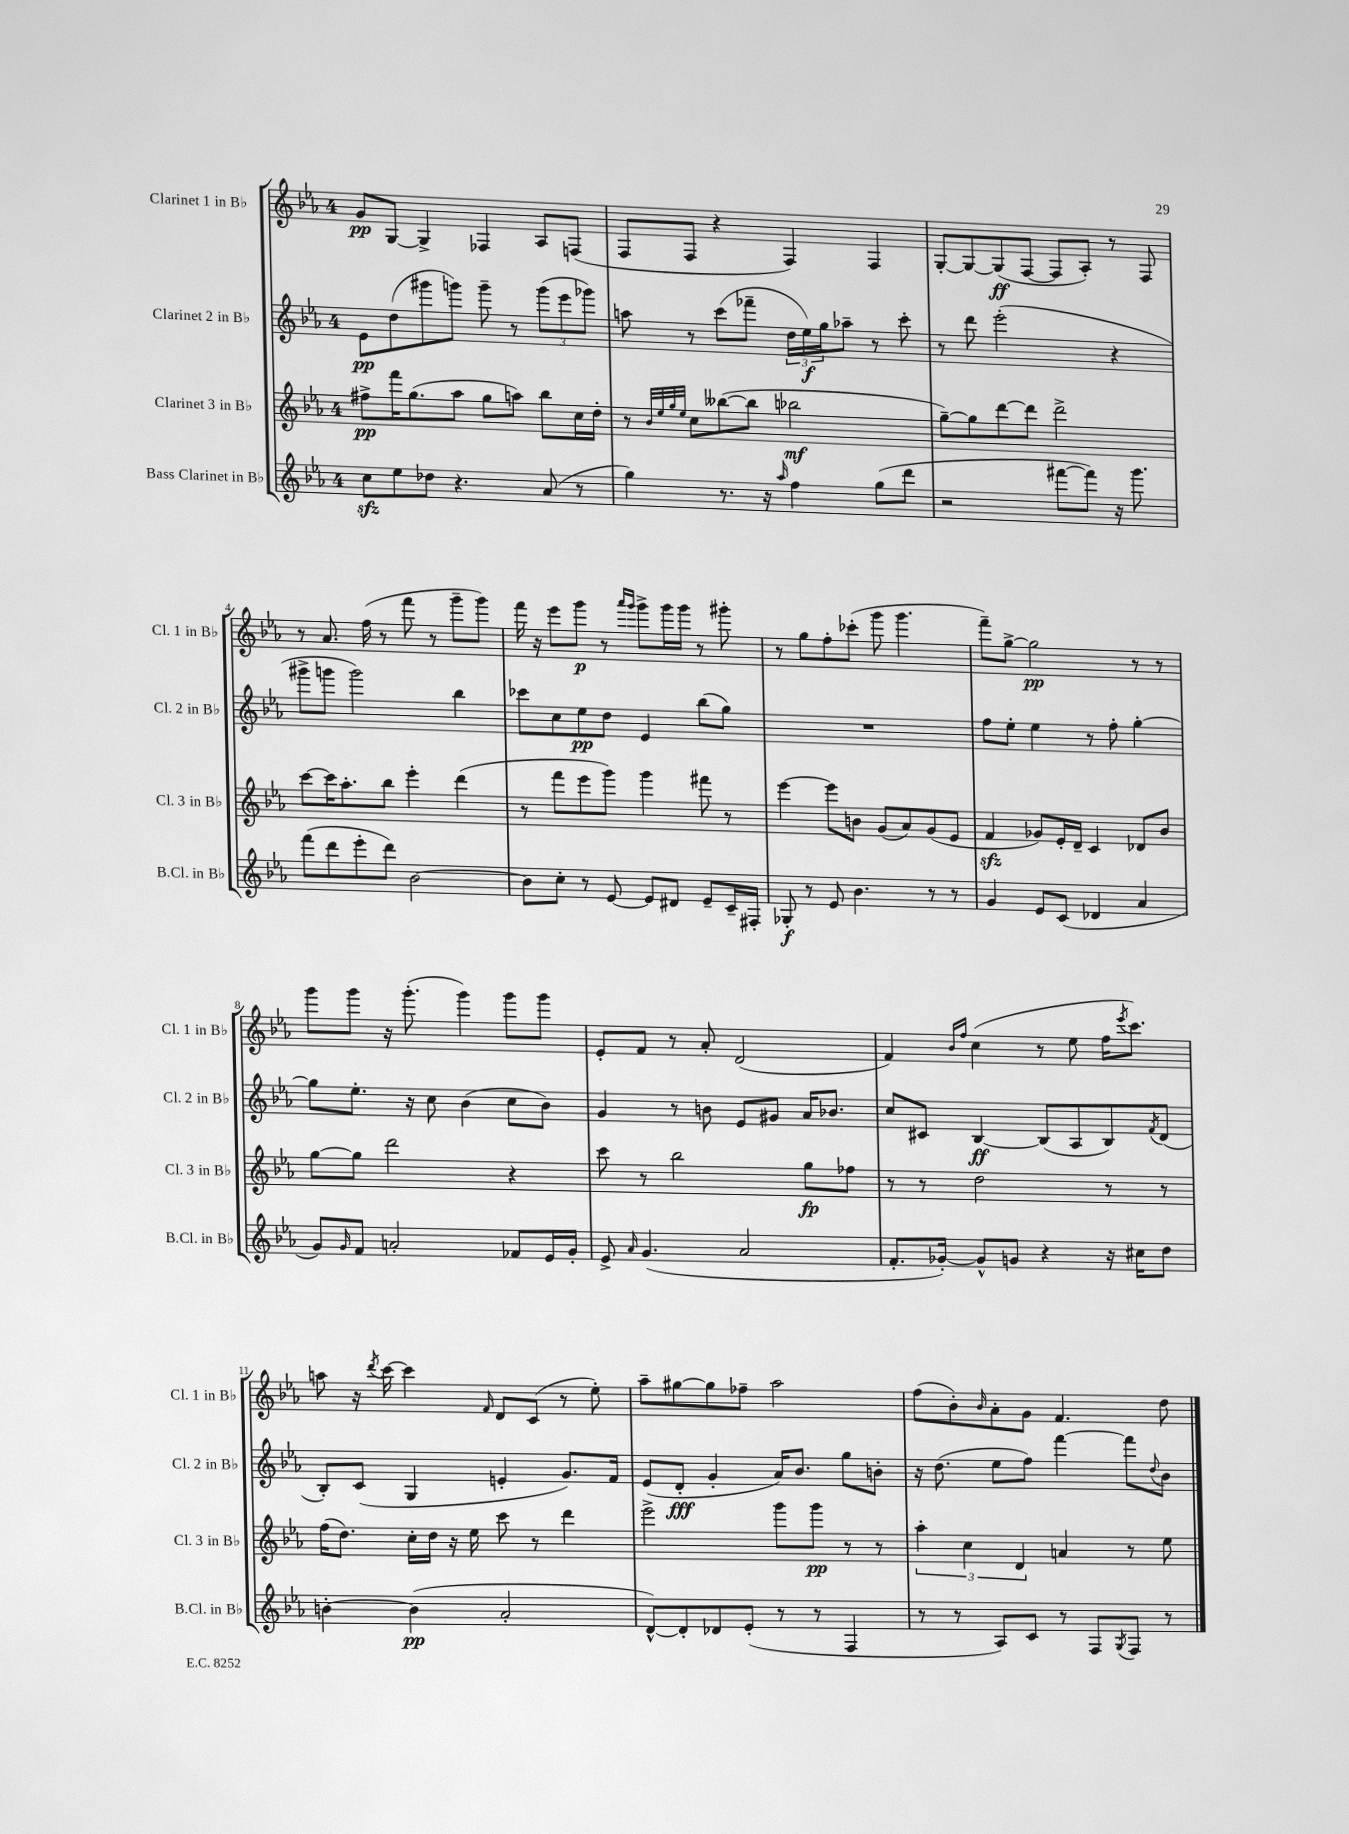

**kern	**dynam	**kern	**dynam	**kern	**dynam	**kern	**dynam
*part4	*part4	*part3	*part3	*part2	*part2	*part1	*part1
*staff4	*staff4	*staff3	*staff3	*staff2	*staff2	*staff1	*staff1
*I"Bass Clarinet in B♭	*	*I"Clarinet 3 in B♭	*	*I"Clarinet 2 in B♭	*	*I"Clarinet 1 in B♭	*
*I'B.Cl. in B♭	*	*I'Cl. 3 in B♭	*	*I'Cl. 2 in B♭	*	*I'Cl. 1 in B♭	*
*clefG2	*	*clefG2	*	*clefG2	*	*clefG2	*
*k[b-e-a-]	*	*k[b-e-a-]	*	*k[b-e-a-]	*	*k[b-e-a-]	*
*M4/4	*	*M4/4	*	*M4/4	*	*M4/4	*
=1	=1	=1	=1	=1	=1	=1	=1
8cczz\L	.	8ff#X^\L	pp	8e-\L	pp	8g/L	pp
8ee-\	.	16fff\K	.	(8dd\	.	[8G/J	.
.	.	(8.gg\	.	.	.	.	.
8dd-X\J	.	.	.	8ggg#X\	.	4G^/]	.
4.r	.	8aa-\J	.	8gggn\J)	.	.	.
.	.	8gg\L	.	8ggg~\	.	4F-X/	.
.	.	8aan\J)	.	8r	.	.	.
(8a-/	.	8bb-\L	.	(12ggg\L	.	8A-/L	.
.	.	.	.	12eee-\	.	.	.
8r	.	16cc\L	.	.	.	(8Fn/J	.
.	.	.	.	12ggg-X\J)	.	.	.
.	.	16dd'\JJ	.	.	.	.	.
=2	=2	=2	=2	=2	=2	=2	=2
4gg\)	.	8r	.	8aan\	.	8F/L	.
.	.	32qqb-/LLL	.	.	.	.	.
.	.	32qqee-/	.	.	.	.	.
.	.	32qqgg/	.	.	.	.	.
.	.	32qqee-/JJJ	.	.	.	.	.
.	.	8cc\L	.	8r	.	8F/J	.
8.r	.	([8bb--X\	.	(8ccc\L	.	4r	.
.	.	8bb--\J]	.	8fff-X~\J	.	.	.
16r	.	.	.	.	.	.	.
16qqaa-/	.	.	.	.	.	.	.
4ff\	.	2bb-X\	mf	24dd\LL	.	4F/)	.
.	.	.	.	24ee-\)	f	.	.
.	.	.	.	24gg\J	.	.	.
.	.	.	.	8aa-X~\J	.	.	.
(8gg\L	.	.	.	8r	.	4F/	.
8ddd\J	.	.	.	8ccc'\	.	.	.
=3	=3	=3	=3	=3	=3	=3	=3
2r	.	[8gg~\L)	.	8r	.	[8G'/L	.
.	.	8gg\]	.	8ddd\	.	8G/_	.
.	.	[8ddd\	.	(2eee-'\	.	(8G/]	ff
.	.	8ddd\J]	.	.	.	[8F/J	.
[8fff#X\L	.	2ddd^\	.	.	.	8F/L]	.
8fff#\J])	.	.	.	.	.	8A-'/J)	.
16r	.	.	.	4r	.	8r	.
8.ggg\	.	.	.	.	.	.	.
.	.	.	.	.	.	8F/	.
!!LO:LB:g=z
=4	=4	=4	=4	=4	=4	=4	=4
(8fff\L	.	[8ccc\L	.	8ggg#X^\L	.	8r	.
8ddd\	.	16ccc\K]	.	8gggn\J	.	8.a-/	.
.	.	8.aa-'\	.	.	.	.	.
8eee-'\	.	.	.	2ggg\)	.	.	.
.	.	.	.	.	.	(16ff\	.
8ddd\J)	.	8bb-\J	.	.	.	8r	.
[2b-\	.	4eee-'\	.	.	.	8fff\	.
.	.	.	.	.	.	8r	.
.	.	(4ddd\	.	4bb-\	.	8ggg~\L	.
.	.	.	.	.	.	8ggg\J)	.
=5	=5	=5	=5	=5	=5	=5	=5
8b-\L]	.	8r	.	8ccc-X\L	.	16fff\	.
.	.	.	.	.	.	16r	.
8cc'\J	.	8fff\L	.	8cc\	.	8eee-\L	.
8r	.	8eee-\	.	8ee-\	pp	8ggg\J	p
[8e-/	.	8ggg\J)	.	8dd\J	.	8r	.
.	.	.	.	.	.	16qqaaa-/LL	.
.	.	.	.	.	.	16qqggg/JJ	.
8e-/L]	.	4ggg\	.	4e-/	.	8ggg^\L	.
8d#X/J	.	.	.	.	.	16ggg\L	.
.	.	.	.	.	.	16ggg\JJ	.
8e-~/L	.	8fff#X\	.	(8bb-\L	.	8r	.
16c~/L	.	8r	.	8gg\J)	.	8ggg#X'\	.
16F#X'/JJ	.	.	.	.	.	.	.
=6	=6	=6	=6	=6	=6	=6	=6
8G-X'/	f	[4eee-\	.	1r	.	8r	.
8r	.	.	.	.	.	8gg\L	.
8e-/	.	8eee-\L]	.	.	.	8ff'\	.
4.b-\	.	8bn\J	.	.	.	(8ccc-X'\J	.
.	.	(8g/L	.	.	.	8ggg\	.
.	.	8a-/)	.	.	.	4.ggg\	.
8r	.	(8g/	.	.	.	.	.
8r	.	8e-/J	.	.	.	.	.
=7	=7	=7	=7	=7	=7	=7	=7
4g/	.	4fzz/	.	8ff\L	.	8fff~\L)	.
.	.	.	.	8ee-'\J	.	[8gg^\J	.
8e-/L	.	8g-X/L)	.	4ee-\	.	2gg\]	pp
(8c/J	.	16e-'/L	.	.	.	.	.
.	.	16d~/JJ	.	.	.	.	.
4d-X/	.	4c/	.	8r	.	.	.
.	.	.	.	8ff'\	.	.	.
4a-/	.	8d-X/L	.	[4gg'\	.	8r	.
.	.	8b-/J	.	.	.	8r	.
!!LO:LB:g=z
=8	=8	=8	=8	=8	=8	=8	=8
8g/L)	.	[8gg\L	.	8gg\L]	.	8ggg\L	.
16qqg/	.	.	.	.	.	.	.
8f/J	.	8gg\J]	.	8.ee-'\J	.	8ggg\J	.
2an'/	.	2ddd\	.	.	.	16r	.
.	.	.	.	16r	.	(8.ggg'\	.
.	.	.	.	8cc\	.	.	.
.	.	.	.	(4b-\	.	4ggg\)	.
8f-X/L	.	4r	.	8cc\L	.	8ggg\L	.
16e-/L	.	.	.	8b-\J)	.	8ggg\J	.
16g'/JJ	.	.	.	.	.	.	.
=9	=9	=9	=9	=9	=9	=9	=9
8e-^/	.	8ccc\	.	4g/	.	8e-'/L	.
16qqa-/	.	.	.	.	.	.	.
(4.g/	.	8r	.	.	.	8f/J	.
.	.	2bb-\	.	8r	.	8r	.
.	.	.	.	8bn\	.	8a-'/	.
2a-/	.	.	.	8e-/L	.	(2d/	.
.	.	.	.	8g#X/J	.	.	.
.	.	8gg\L	fp	16a-/KL	.	.	.
.	.	.	.	8.b-X/J	.	.	.
.	.	8ff-X\J	.	.	.	.	.
=10	=10	=10	=10	=10	=10	=10	=10
8.f'/L	.	8r	.	8cc/L	.	4f/)	.
.	.	8r	.	8c#X/J	.	.	.
[16g-X'/Jk)	.	.	.	.	.	.	.
.	.	.	.	.	.	16qqb-/LL	.
.	.	.	.	.	.	16qqff/JJ	.
8g-^^/L]	.	2dd\	.	[4B-/	ff	(4cc\	.
8gn/J	.	.	.	.	.	.	.
4r	.	.	.	(8B-/L]	.	8r	.
.	.	.	.	8A-/	.	8ee-\	.
16r	.	8r	.	8B-/)	.	16ff\KL	.
.	.	.	.	.	.	8qeee-/	.
16cc#X\KL	.	.	.	.	.	8.ccc\J)	.
.	.	.	.	8qf/	.	.	.
8dd\J	.	8r	.	(8d/J	.	.	.
!!LO:LB:g=z
=11	=11	=11	=11	=11	=11	=11	=11
[4bn'\	.	(16ff\KL	.	8B-'/L)	.	8aan\	.
.	.	8.dd\J)	.	.	.	.	.
.	.	.	.	(8c/J	.	16r	.
.	.	.	.	.	.	8qddd/	.
.	.	.	.	.	.	[16ccc\	.
(4b\]	pp	16cc'\LL	.	4G/	.	4ccc\]	.
.	.	16dd\JJ	.	.	.	.	.
.	.	16r	.	.	.	.	.
.	.	16ee-\	.	.	.	.	.
.	.	.	.	.	.	16qqf/	.
2a-'/	.	8ccc\	.	4en'/	.	8d/L	.
.	.	8r	.	.	.	(8c/J	.
.	.	4ddd\	.	8.g/L)	.	8r	.
.	.	.	.	.	.	8ee-'\)	.
.	.	.	.	16f/Jk	.	.	.
=12	=12	=12	=12	=12	=12	=12	=12
[8d^^/L)	.	2eee-^\	.	(8e-/L	.	8aa-~\L	.
8d'/]	.	.	.	8d'/J	fff	[8gg#X\	.
8d-X/	.	.	.	4g'/	.	8gg#\]	.
(8e-'/J	.	.	.	.	.	8ff-X~\J	.
8r	.	8ggg\L	.	16a-/KL)	.	2aa-\	.
.	.	.	.	8.b-/J	.	.	.
8r	.	8ggg\J	pp	.	.	.	.
4F/	.	8r	.	8gg\L	.	.	.
.	.	8r	.	8bn'\J	.	.	.
=13	=13	=13	=13	=13	=13	=13	=13
8r	.	6aa-'\	.	16r	.	(8ff\L	.
.	.	.	.	(8.dd\	.	.	.
8r	.	.	.	.	.	8b-'\)	.
.	.	6cc\	.	.	.	.	.
.	.	.	.	.	.	16qqb-/	.
8A-/L)	.	.	.	8ee-\L	.	8a-'\	.
.	.	6d/	.	.	.	.	.
8c/J	.	.	.	8ff\J)	.	8g\J	.
8r	.	4an/	.	[4fff\	.	4.f/	.
8F/L	.	.	.	.	.	.	.
8qG/	.	.	.	.	.	.	.
8F/J	.	8r	.	8fff\L]	.	.	.
.	.	.	.	8qqdd/	.	.	.
8r	.	8ee-\	.	8b-\J	.	8dd\	.
==	==	==	==	==	==	==	==
*-	*-	*-	*-	*-	*-	*-	*-
